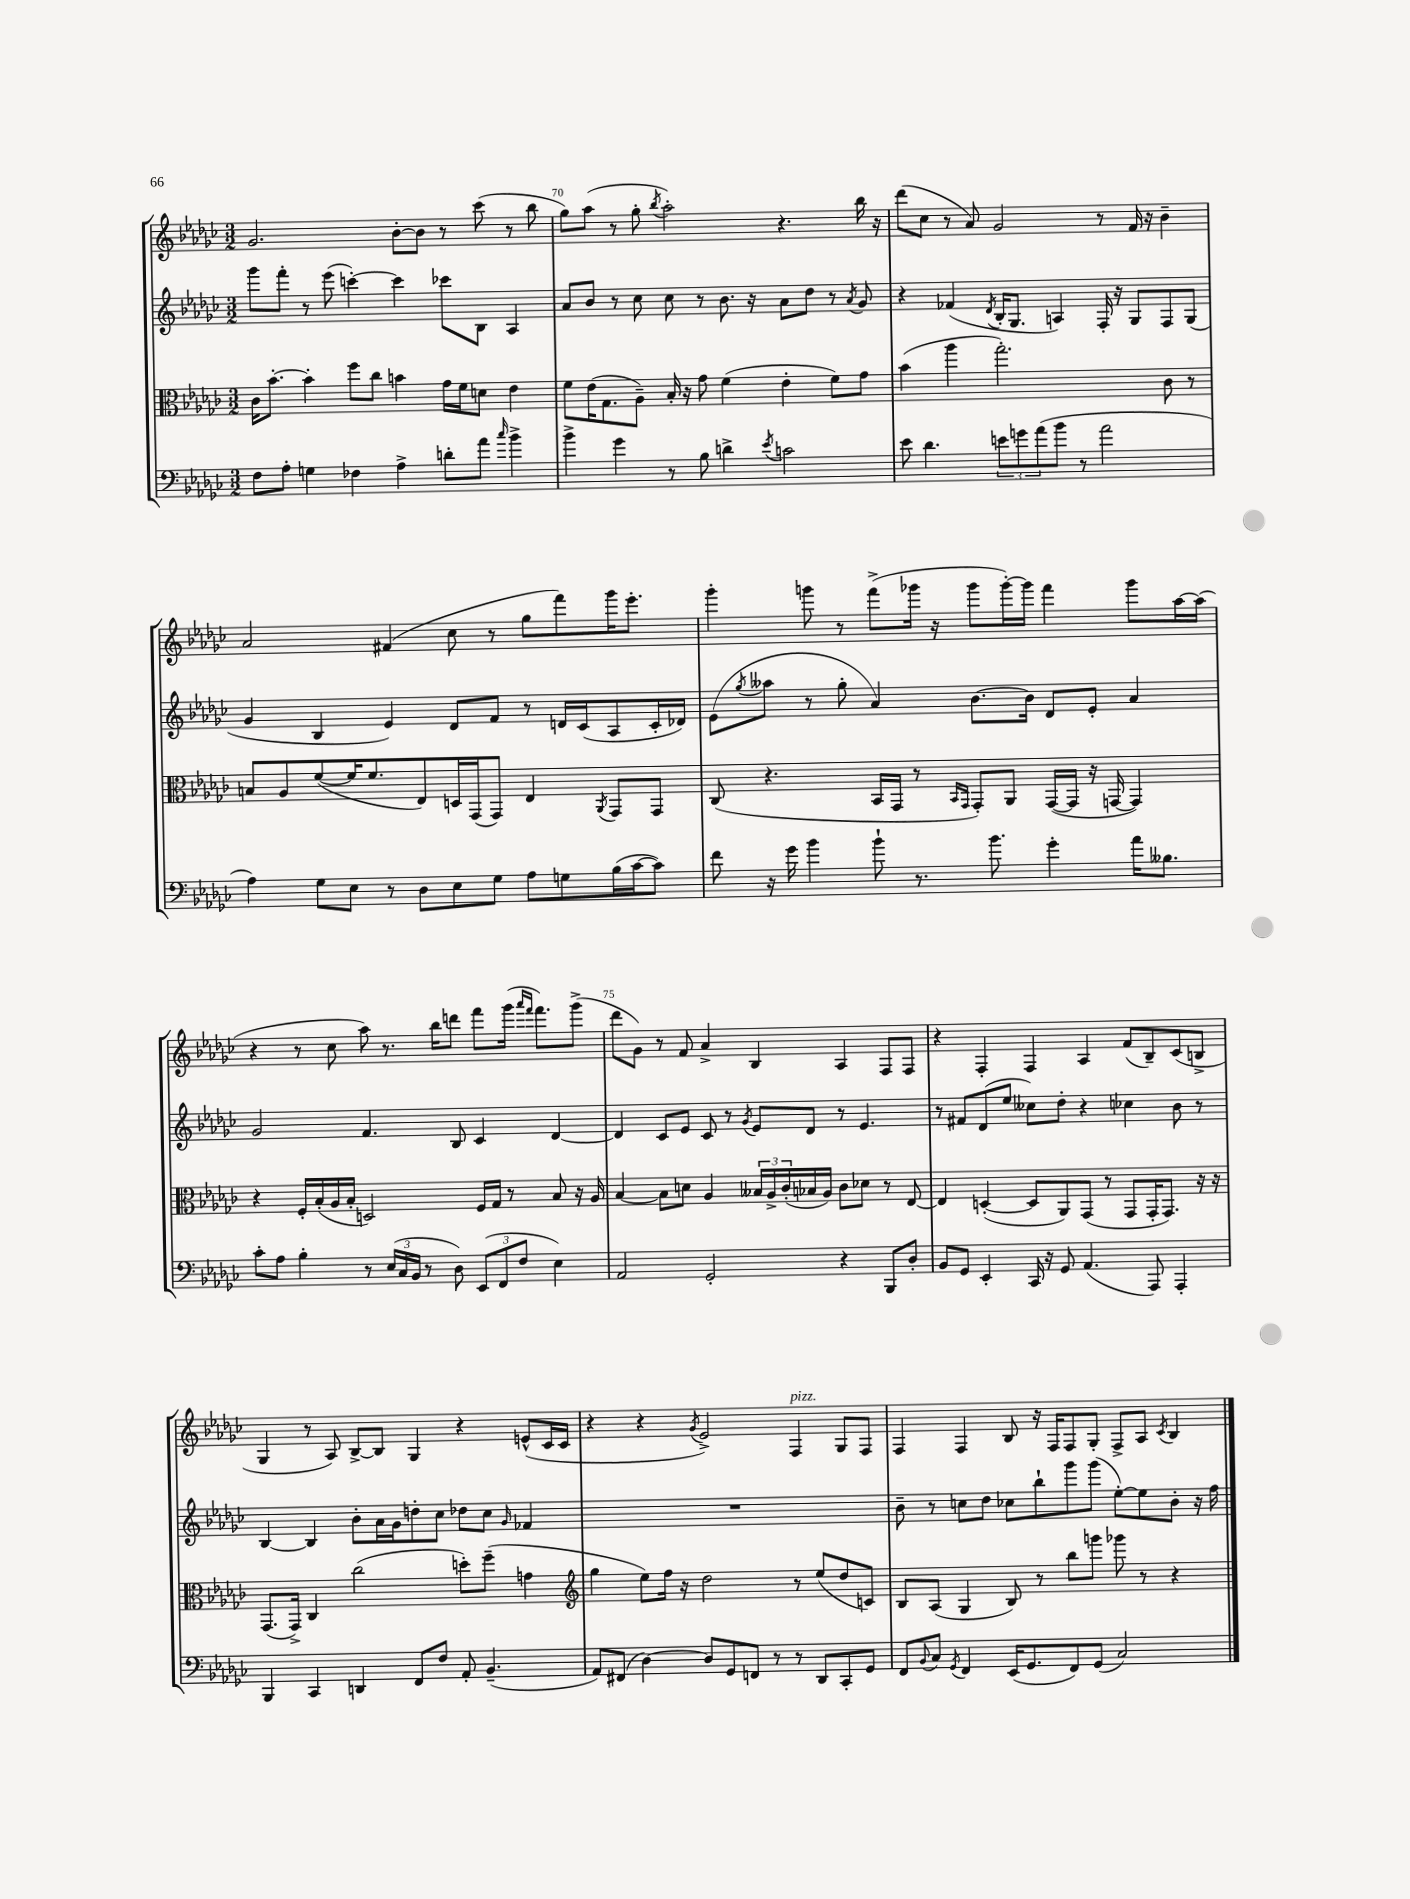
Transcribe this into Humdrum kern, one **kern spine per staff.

**kern	**kern	**kern	**kern
*part4	*part3	*part2	*part1
*staff4	*staff3	*staff2	*staff1
*clefF4	*clefC3	*clefG2	*clefG2
*k[b-e-a-d-g-c-]	*k[b-e-a-d-g-c-]	*k[b-e-a-d-g-c-]	*k[b-e-a-d-g-c-]
*M3/2	*M3/2	*M3/2	*M3/2
=69	=69	=69	=69
8F\L	16c-\KL	8ggg-\L	2.g-/
.	[8.b-'\J	.	.
8A-'\J	.	8fff'\J	.
4Gn\	4b-'\]	8r	.
.	.	(8eee-\	.
4F-X\	8ff\L	[4cccn'\)	.
.	8cc-\J	.	.
4A-^\	4bn\	4ccc\]	[8b-'\L
.	.	.	8b-\J]
8dn'\L	16g-\LL	8ccc-X\L	8r
.	16f\J	.	.
8a-\J	8dn\J	8B-\J	(8ccc-\
16qqcc-/	.	.	.
4b-^\	4e-\	4A-/	8r
.	.	.	8bb-\
=70	=70	=70	=70
4b-^\	8f\L	8a-/L	8gg-\L)
.	(16e-\K	8b-/J	(8aa-\J
.	8.G-\	.	.
4g-\	.	8r	8r
.	8A-~\J)	8cc-\	8gg-'\
.	.	.	8qbb-/
8r	16B-'/	8cc-\	2aa-'\)
.	16r	.	.
8B-\	8g-\	8r	.
4dn^\	(4f\	8.b-\	.
.	.	16r	.
8qe-/	.	.	.
2cn\	4e-'\	8a-\L	4.r
.	.	8dd-\J	.
.	8f\L)	8r	.
.	.	8qa-/	.
.	8g-\J	8g-/	16bb-\
.	.	.	16r
=71	=71	=71	=71
8e-\	(4b-\	4r	(8ddd-\L
4.d-\	.	.	8cc-\J
.	4aa-\	(4f-X/	8r
.	.	.	8a-/)
.	.	8qd-/	.
12en\L	2.gg-'\)	16B-'/KL	2g-/
.	.	8.G-/J	.
12gn\	.	.	.
(12a-\	.	.	.
8b-\J	.	4An/)	.
8r	.	.	.
2a-\	.	16F'/	8r
.	.	16r	.
.	.	8G-/L	16f/
.	.	.	16r
.	8c-\	8F/	4b-~\
.	8r	(8G-/J	.
!!LO:LB:g=z
=72	=72	=72	=72
4A-\)	8Bn/L	4g-/	2a-/
.	8A-/	.	.
8G-\L	([8f/	4B-/	.
8E-\J	16f/K]	.	.
.	8.f/	.	.
8r	.	4e-/)	(4f#X/
8D-\L	8E-/)	.	.
8E-\	16Dn/L	8d-/L	8cc-\
.	(16GG-/J	.	.
8G-\J	8GG-/J)	8f/J	8r
8A-\L	4E-/	8r	8gg-\L
8Gn\	.	16dn/LL	8fff\)
.	.	(16c-/J	.
.	8qAA-/	.	.
(16B-\L	8GG-/L	8A-/	16ggg-\K
[16c-\J	.	.	8.eee-'\J
8c-\J])	8GG-/J	16c-'/L	.
.	.	16d-X/JJ)	.
=73	=73	=73	=73
8f\	(8C-/	(8e-\L	4ggg-'\
.	.	8qgg-/	.
16r	4.r	8aa--X\J	.
16g-\	.	.	.
4b-\	.	8r	8gggn\
.	.	8gg-'\	8r
8b-`\	16BB-/LL	4a-/)	(8fff^\L
.	16GG-/JJ	.	.
8.r	8r	.	16ggg-X\Jk
.	.	.	16r
.	16qqBB-/LL	.	.
.	16qqGG-/JJ	.	.
.	8GG-'/L)	[8.b-\L	8ggg-\L
8.b-\	.	.	.
.	8AA-/J	.	[16ggg-'\L)
.	.	16b-\Jk]	16ggg-\JJ]
4g-'\	([16GG-/LL	8d-/L	4fff\
.	16GG-/JJ]	.	.
.	16r	8e-'/J	.
.	[16GGn/	.	.
16a-\KL	4GG/])	4a-/	8ggg-\L
8.B--X\J	.	.	.
.	.	.	[16aa-\L
.	.	.	(16aa-\JJ]
!!LO:LB:g=z
=74	=74	=74	=74
8c-'\L	4r	2g-/	4r
8A-\J	.	.	.
4B-'\	16F'/LL	.	8r
.	(16B-'/	.	.
.	16A-/	.	8cc-\
.	16B-'/JJ	.	.
8r	2Dn/)	4.f/	8aa-\)
(24E-/LL	.	.	8.r
24C-/	.	.	.
24BB-/JJ	.	.	.
8r	.	.	.
.	.	.	16bb-\KL
8D-\)	.	8B-/	8dddn\J
(12EE-/L	16F/LL	4c-/	8fff\L
.	16G-/JJ	.	.
12FF/	.	.	.
.	8r	.	(16ggg-\Jk
12F/J	.	.	.
.	.	.	16qqaaa-/LL
.	.	.	16qqfff/JJ
.	.	.	8.fff\L)
4E-\)	8B-/	[4d-/	.
.	16r	.	(8ggg-^\J
.	16A-/	.	.
=75	=75	=75	=75
2AA-/	[4B-/	4d-/]	8ddd-\L
.	.	.	8g-\J)
.	8B-\L]	8c-/L	8r
.	8dn\J	8e-/J	8f/
2GG-'/	4A-/	8c-/	4a-^/
.	.	8r	.
.	.	8qg-/	.
.	24B--X/LL	8e-/L	4B-/
.	24A-^/	.	.
.	(24c-'/	.	.
.	16B-X/	8d-/J	.
.	16A-/JJ)	.	.
4r	8c-\L	8r	4A-/
.	8d-X\J	4.e-/	.
8BBB-/L	8r	.	8F/L
8D-'/J	[8E-/	.	8F/J
=76	=76	=76	=76
8BB-/L	4E-/]	8r	4r
8GG-/J	.	8f#X/L	.
4EE-'/	([4Dn'/	(8d-/	4F'/
.	.	8ee-/J	.
16CC-/	8D/L]	8cc--X\L)	4F/
16r	.	.	.
8GG-/	8AA-/)	8dd-'\J	.
(4.AA-/	(8GG-/J	4r	4A-/
.	8r	.	.
.	8GG-/L	4cc-X\	(8f/L
8AAA-/)	16GG-'/K	.	8B-~/)
.	8.GG-/J)	.	.
4AAA-'/	.	8b-\	(8c-/
.	16r	8r	8Bn^/J
.	16r	.	.
!!LO:LB:g=z
=77	=77	=77	=77
4BBB-/	(8.GG-/L	[4B-/	4G-/
.	16GG-^/Jk)	.	.
4CC-/	4C-/	4B-/]	8r
.	.	.	8A-/)
4DDn/	(2cc-\	8b-'\L	[8B-^/L
.	.	16a-\L	8B-/J]
.	.	16g-\J	.
8FF/L	.	8ddn'\	4G-/
8F/J	.	8cc-\J	.
8AA-'/	8ddn'\L)	8dd-X\L	4r
(4.BB-~/	(8ff~\J	8cc-\J	.
.	.	16qqg-/	.
.	4gn\	4f-X/	(8en^^/L
.	.	.	16c-/L
.	.	.	16c-/JJ
=78	=78	=78	=78
*	*clefG2	*	*
8AA-/L)	4gg-\	1.r	4r
(8FF#X/J	.	.	.
[4D-\)	8ee-\L)	.	4r
.	16ff\Jk	.	.
.	16r	.	.
.	.	.	8qg-/
8D-/L]	2dd-\	.	2e-^/)
8GG-/	.	.	.
8FFn/J	.	.	.
8r	.	.	.
!	!	!	!LO:TX:a:i:t=pizz.
8r	8r	.	4F/
8DD-/L	(8ee-/L	.	.
8CC-'/	8dd-/	.	8G-/L
8GG-/J	8cn/J)	.	8F/J
=79	=79	=79	=79
8FF/L	8B-/L	8b-~\	4F/
8qqBB-/	.	.	.
8C-/J	(8A-/J	8r	.
8qGG-/	.	.	.
4FF/	4G-/	8ccn\L	4F/
.	.	8dd-\J	.
(16EE-/KL	8B-/)	8cc-X\L	8B-/
8.GG-/	.	.	.
.	8r	8bb-`\	16r
.	.	.	16F/KL
8FF/)	8bb-\L	8ggg-\	8F/
(8GG-/J	8gggn\J	(8ggg-\J	8G-'/J
2C-/)	8ggg-X\	[8ee-'\L)	8F^/L
.	8r	8ee-\]	8A-/J
.	.	.	8qc-/
.	4r	8b-'\J	4B-/
.	.	16r	.
.	.	16ff\	.
==	==	==	==
*-	*-	*-	*-
